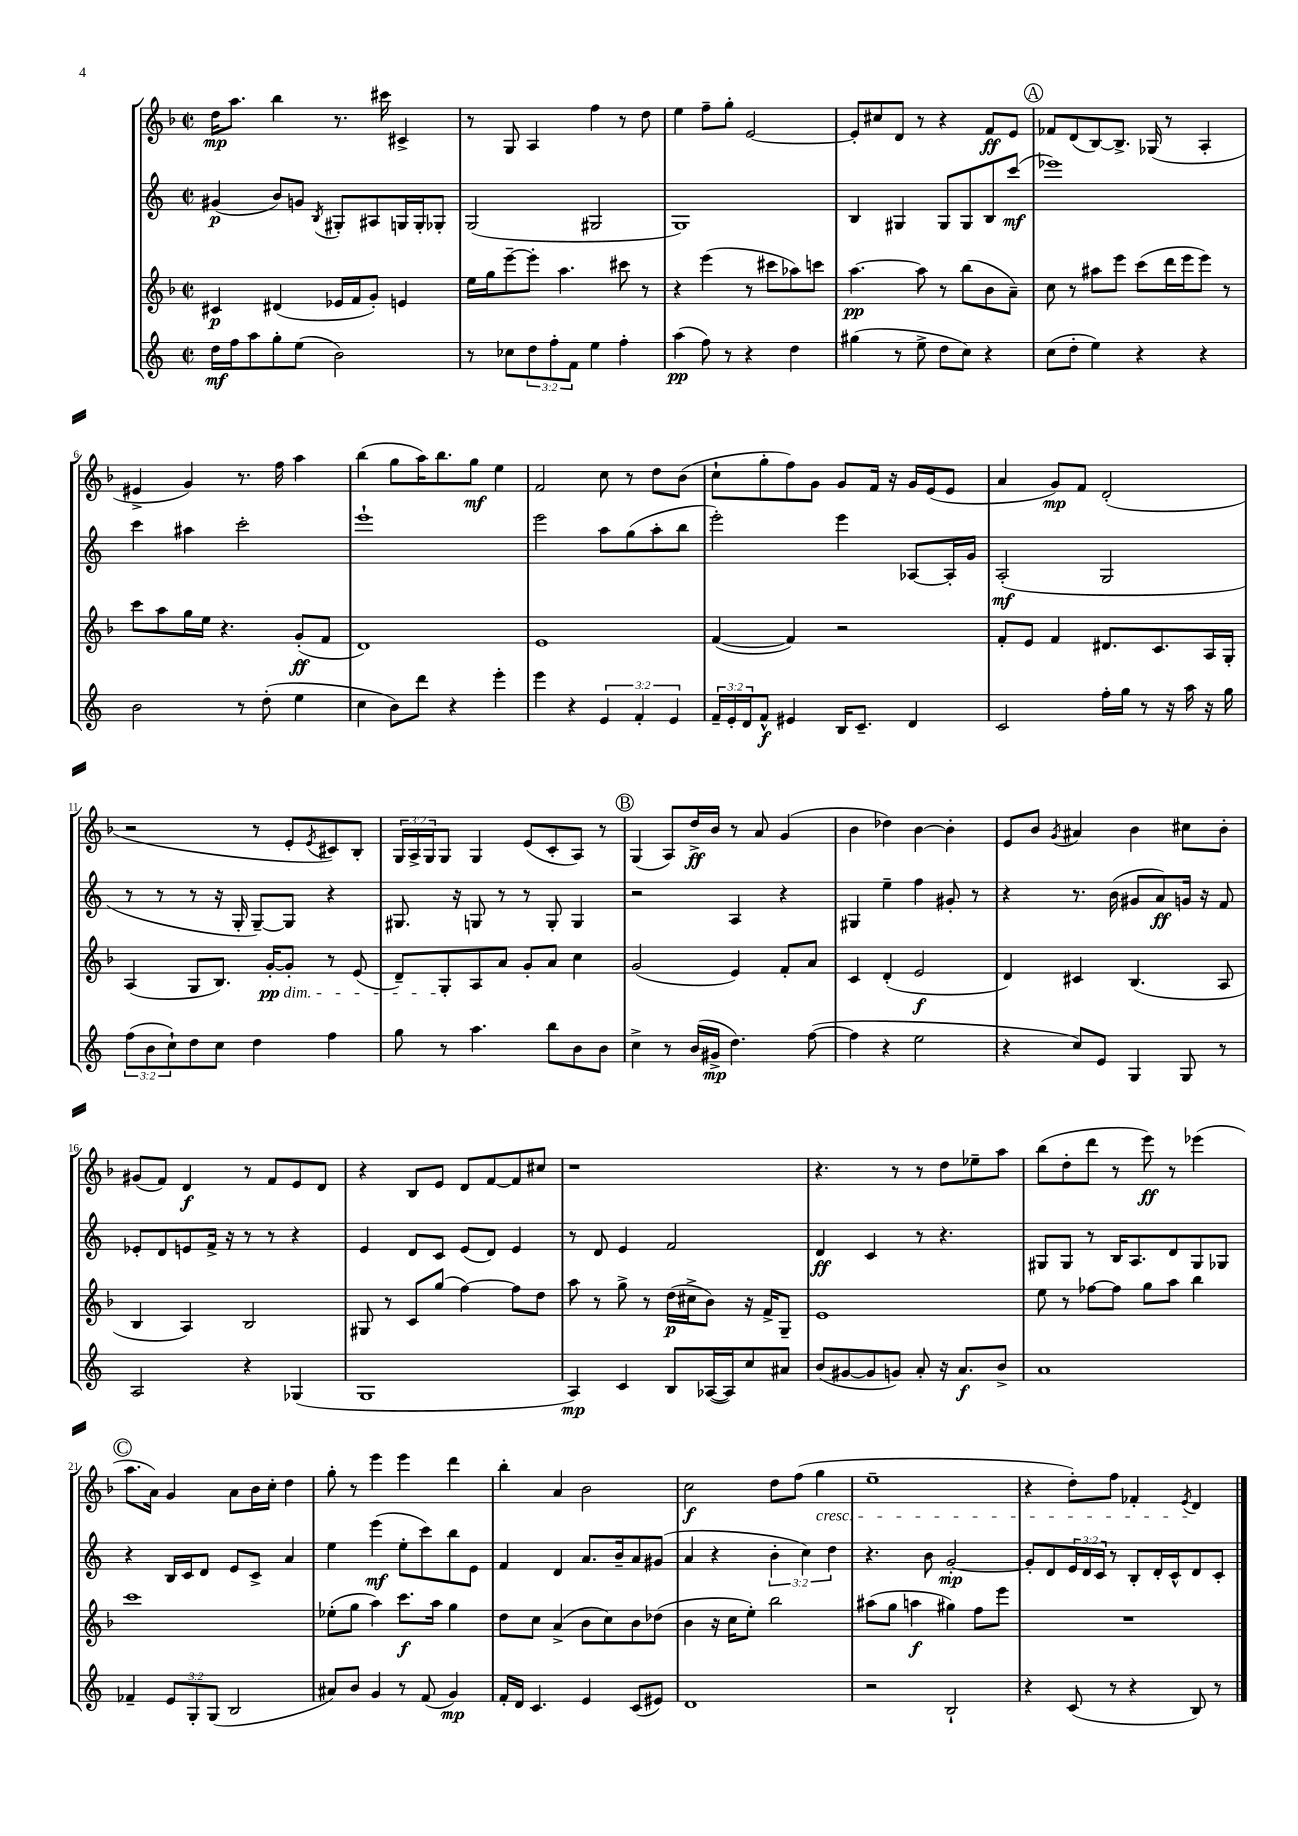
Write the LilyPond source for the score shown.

<<
\new StaffGroup <<
\new Staff = "s0" {
    \clef treble \key f \major \defaultTimeSignature \time 2/2 \override Staff.TupletNumber.text = #tuplet-number::calc-fraction-text
    d''16\mp a''8. bes''4 r8. cis'''16 cis'4-> |
    r8 g8 a4 f''4 r8 d''8 |
    e''4 f''8-- g''8-. e'2~ |
    e'8-. cis''8 d'8 r8 r4 f'8\ff e'8 |
    \mark \markup { \circle "A" } fes'8 d'8( bes8~) bes8.-> ges16( r8 a4-. |
    eis'4-> g'4) r8. f''16 a''4 |
    bes''4( g''8 a''16) bes''8. g''8\mf e''4 |
    f'2 c''8 r8 d''8 bes'8( |
    c''8-! g''8-. f''8) g'8 g'8 f'16 r16 g'16 e'16( e'8 |
    a'4 g'8\mp) f'8 d'2-.( |
    r2 r8 e'8-. \acciaccatura { e'8 } cis'8) bes8-. |
    \tuplet 3/2 { g16 a16-> g16 } g8 g4 e'8( c'8-. a8) r8 |
    \mark \markup { \circle "B" } g4( a8) d''16->\ff bes'16 r8 a'8 g'4( |
    bes'4 des''4) bes'4~ bes'4-. |
    e'8 bes'8 \acciaccatura { g'8 } ais'4 bes'4 cis''8 bes'8-. |
    gis'8( f'8) d'4\f r8 f'8 e'8 d'8 |
    r4 bes8 e'8 d'8 f'8~ f'8 cis''8 |
    r1 |
    r4. r8 r8 d''8 ees''8-- a''8 |
    bes''8( d''8-. d'''8 r8 e'''8\ff) r8 ees'''4( |
    \mark \markup { \circle "C" } a''8. a'16) g'4 a'8 bes'16 c''16-. d''4 |
    g''8-. r8 e'''4 e'''4 d'''4 |
    bes''4-. a'4 bes'2 |
    c''2\f d''8 f''8( g''4\cresc |
    e''1-- |
    r4 d''8-.) f''8 fes'4-. \acciaccatura { e'8 } d'4\! \bar "|." |
}
\new Staff = "s1" {
    \clef treble \key c \major \defaultTimeSignature \time 2/2 \override Staff.TupletNumber.text = #tuplet-number::calc-fraction-text
    gis'4\p( b'8) g'8 \acciaccatura { b8 } gis8-. ais8 g16 g16-. ges8-. |
    g2( gis2 |
    g1) |
    b4 gis4 gis8 gis8 b8 c'''8\mf( |
    \mark \markup { \circle "A" } ees'''1) |
    c'''4 ais''4 c'''2-. |
    e'''1-! |
    e'''2 a''8 g''8( a''8-. b''8 |
    e'''2-.) e'''4 aes8~ aes16-. g'16 |
    a2-.\mf( g2 |
    r8 r8 r8 r16 g16-. g8~--) g8 r4 |
    gis8. r16 g8 r8 r8 g8-. g4 |
    \mark \markup { \circle "B" } r2 a4 r4 |
    gis4 e''4-- f''4 gis'8-. r8 |
    r4 r8. b'16( gis'8 a'8\ff) g'16 r16 f'8 |
    ees'8-. d'8 e'8 f'16-> r16 r8 r8 r4 |
    e'4 d'8 c'8 e'8( d'8) e'4 |
    r8 d'8 e'4 f'2 |
    d'4\ff c'4 r8 r4. |
    gis8 gis8 r8 b16 a8. d'8 gis8 ges8 |
    \mark \markup { \circle "C" } r4 b16 c'16 d'8 e'8 c'8-> a'4 |
    e''4 e'''4\mf( e''8-. c'''8) b''8 e'8 |
    f'4 d'4 a'8. b'16-- a'8 gis'8( |
    a'4 r4 \tuplet 3/2 { b'4-. c''4) d''4 } |
    r4. b'8 g'2~-.\mp |
    g'8-. d'8 \tuplet 3/2 { e'16 d'16 c'16 } r8 b8-. d'16-. c'16-^ d'8 c'8-. \bar "|." |
}
\new Staff = "s2" {
    \clef treble \key f \major \defaultTimeSignature \time 2/2
    cis'4\p dis'4( ees'16 f'16 g'8-.) e'4 |
    e''16 g''16 e'''8~-- e'''8-. a''4. cis'''8 r8 |
    r4 e'''4( r8 cis'''8 aes''8) c'''8 |
    a''4.~\pp a''8 r8 bes''8( bes'8 a'8--) |
    \mark \markup { \circle "A" } c''8 r8 ais''8 e'''8 c'''8( d'''16 e'''16 e'''8) r8 |
    c'''8 a''8 g''16 e''16 r4. g'8-.\ff( f'8 |
    d'1) |
    e'1 |
    f'4~( f'4) r2 |
    f'8-. e'8 f'4 dis'8. c'8. a16 g16-. |
    a4( g8 bes8.) g'16~-.\pp\dim g'8-. r8 e'8( |
    d'8--) g8-.\! a8 a'8 g'8-. a'8 c''4 |
    \mark \markup { \circle "B" } g'2( e'4) f'8-. a'8 |
    c'4 d'4-.( e'2\f |
    d'4) cis'4 bes4.( a8 |
    bes4 a4) bes2 |
    gis8 r8 c'8 g''8( f''4~) f''8 d''8 |
    a''8 r8 g''8-> r8 d''16\p( cis''16-> bes'8) r16 f'16-> g8-- |
    e'1 |
    e''8 r8 fes''8~ fes''8 g''8 a''8 bes''4 |
    \mark \markup { \circle "C" } c'''1 |
    ees''8-.( g''8 a''4) c'''8.\f a''16 g''4 |
    d''8 c''8 a'4->( bes'8 c''8) bes'8 des''8( |
    bes'4 r16 c''16 e''8-.) bes''2 |
    ais''8( g''8 a''4\f gis''4) f''8 e'''8 |
    R1 \bar "|." |
}
\new Staff = "s3" {
    \clef treble \key c \major \defaultTimeSignature \time 2/2 \override Staff.TupletNumber.text = #tuplet-number::calc-fraction-text
    d''16\mf f''16 a''8 g''8-. e''8( b'2) |
    r8 ces''8 \tuplet 3/2 { d''8 f''8-. f'8 } e''4 f''4-. |
    a''4\pp( f''8) r8 r4 d''4 |
    gis''4( r8 e''8-> d''8 c''8) r4 |
    \mark \markup { \circle "A" } c''8( d''8-. e''4) r4 r4 |
    b'2 r8 d''8-.( e''4 |
    c''4 b'8) d'''8 r4 e'''4-. |
    e'''4 r4 \tuplet 3/2 { e'4 f'4-. e'4 } |
    \tuplet 3/2 { f'16-- e'16-. d'16 } f'8-^\f eis'4 b16 c'8.-- d'4 |
    c'2 f''16-. g''16 r8 r16 a''16 r16 g''16 |
    \tuplet 3/2 { f''8( b'8 c''8-!) } d''8 c''8 d''4 f''4 |
    g''8 r8 a''4. b''8 b'8 b'8 |
    \mark \markup { \circle "B" } c''4-> r8 b'16( gis'16->\mp d''4.) f''8~( |
    f''4 r4 e''2 |
    r4 c''8) e'8 g4 g8 r8 |
    a2 r4 ges4( |
    g1 |
    a4\mp) c'4 b8 aes16~( aes16) c''8 ais'8 |
    b'8( gis'8~ gis'8 g'8) a'8-. r16 a'8.\f b'8-> |
    a'1 |
    \mark \markup { \circle "C" } fes'4-- \tuplet 3/2 { e'8 g8-. g8( } b2 |
    ais'8) b'8 g'4 r8 f'8( g'4\mp) |
    f'16-. d'16 c'4. e'4 c'8( eis'8) |
    d'1 |
    r2 b2-! |
    r4 c'8( r8 r4 b8) r8 \bar "|." |
}
>>
>>
